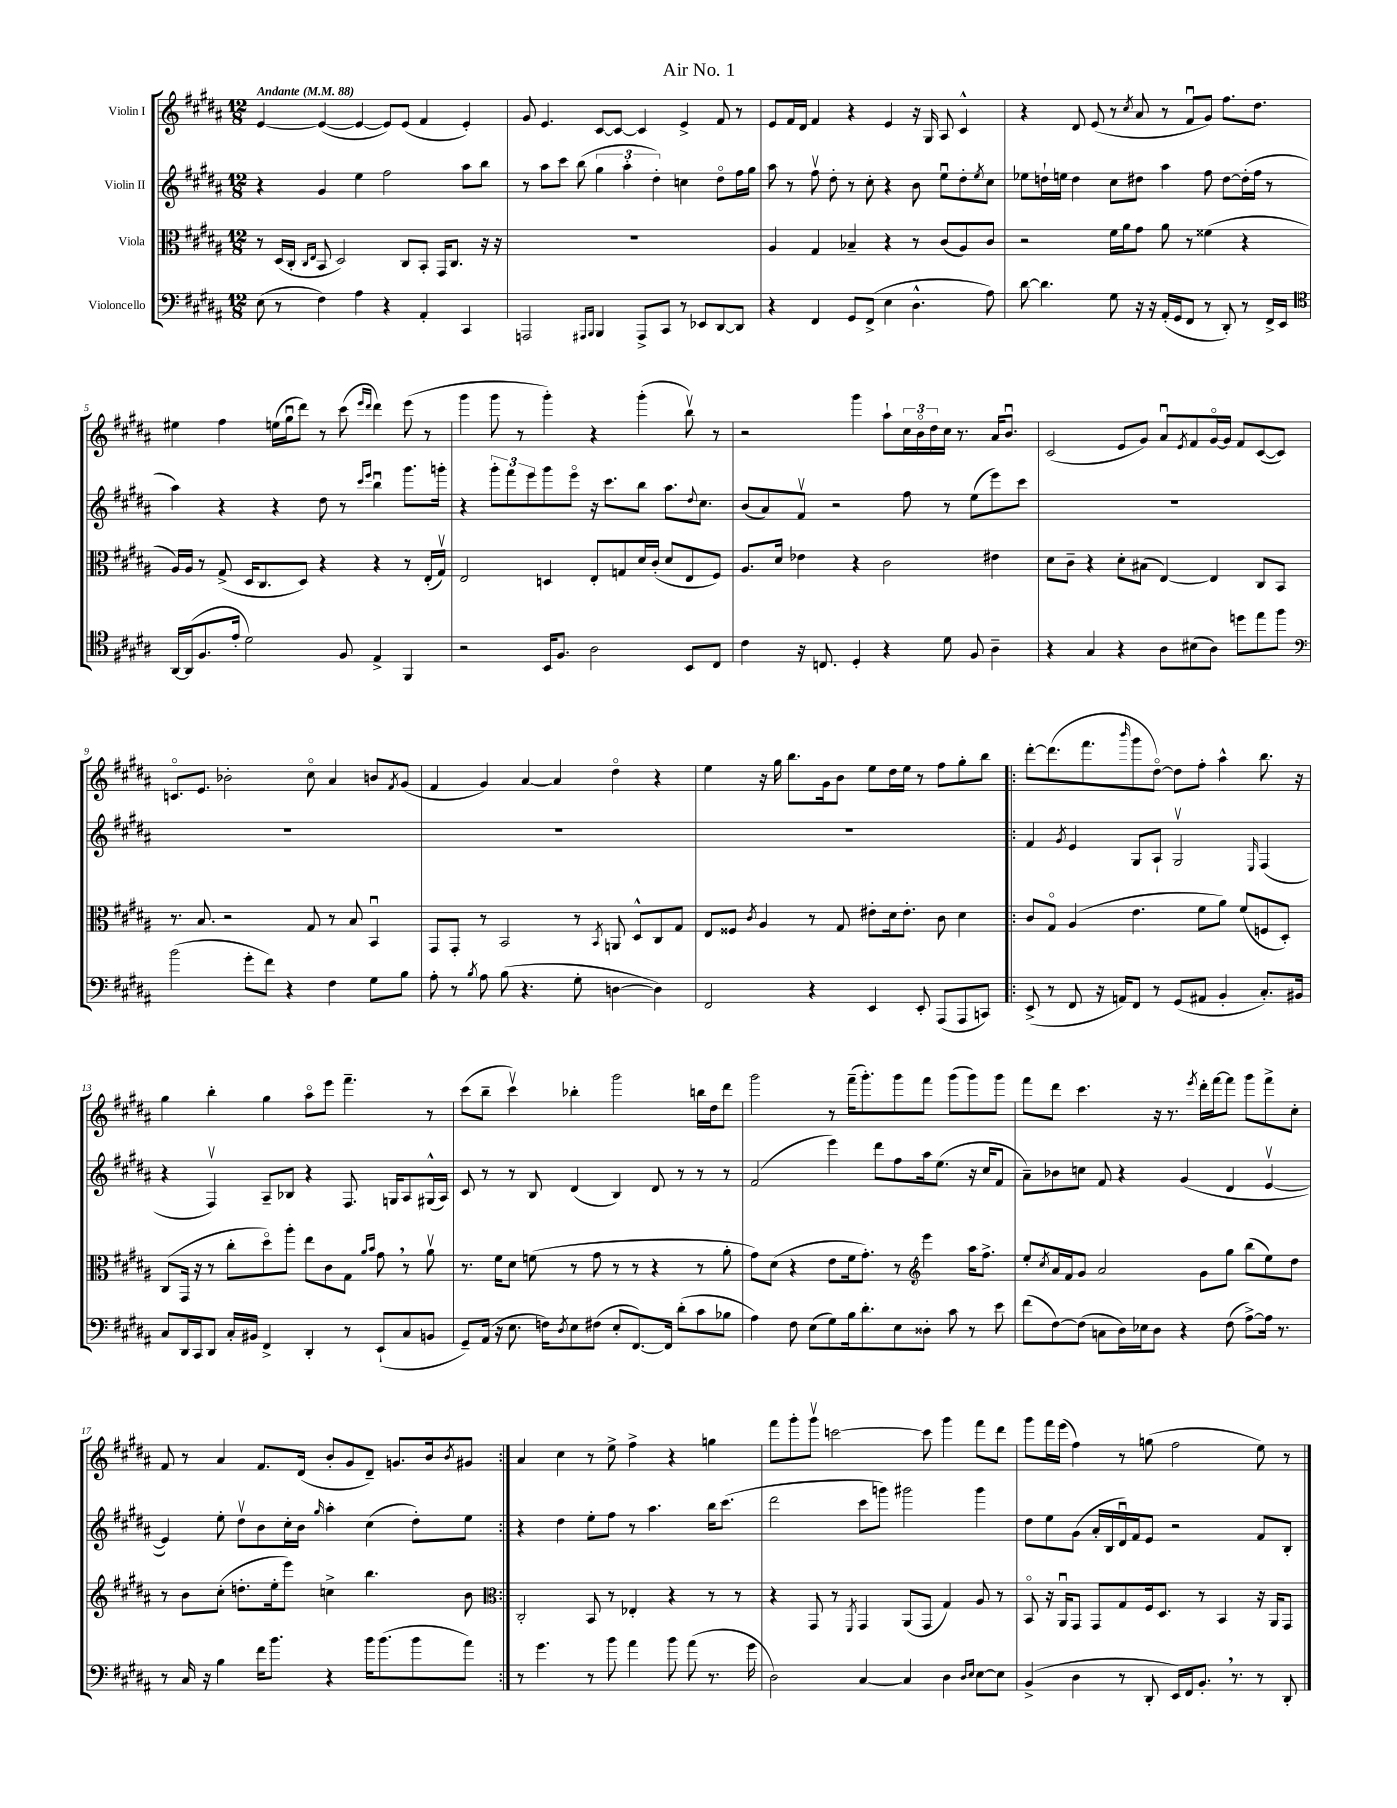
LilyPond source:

\header { title = "Air No. 1" }
<<
\new StaffGroup <<
\new Staff = "s0" \with { instrumentName = "Violin I" } {
    \clef treble \key b \major \numericTimeSignature \time 12/8 \tempo "Andante" 4 = 88
    e'4~ e'4~( e'4~ e'8) e'8( fis'4 e'4-.) |
    gis'8 e'4. cis'8~ cis'8~ cis'4 e'4-> fis'8 r8 |
    e'8 fis'16 dis'16 fis'4 r4 e'4 r16 gis16 ais8 cis'4-^ |
    r4 dis'8 e'8( r8 \acciaccatura { cis''8 } ais'8 r8 fis'8\downbow gis'8) fis''8. dis''8. |
    eis''4 fis''4 e''16( gis''16\downbow dis'''8) r8 cis'''8( \grace { e'''16 dis'''16 } dis'''4) e'''8( r8 |
    gis'''4 gis'''8 r8 gis'''4-.) r4 gis'''4-.( b''8\upbow) r8 |
    r2 gis'''4 ais''8-! \tuplet 3/2 { cis''16 b'16\flageolet dis''16 } cis''16 r8. ais'16 b'8.\downbow |
    cis'2( e'8 gis'8) ais'8\downbow \acciaccatura { e'8 } fis'8 gis'16~\flageolet gis'16 fis'8 cis'8~( cis'8) |
    c'8.\flageolet e'8. bes'2-. cis''8\flageolet ais'4 b'8 \acciaccatura { fis'8 } gis'8( |
    fis'4 gis'4) ais'4~ ais'4 dis''4\flageolet r4 |
    e''4 r16 gis''16 b''8. gis'16 b'8 e''8 dis''16 e''16 r8 fis''8 gis''8-. b''8 |
    \repeat volta 2 { dis'''8~-. dis'''8.( fis'''8. \grace { b'''16 } gis'''8 dis''8~\flageolet) dis''8 fis''8-. ais''4-^ b''8. r16 |
    gis''4 b''4-. gis''4 ais''8\flageolet e'''8 fis'''4.-- r8 |
    cis'''8( b''8-- cis'''4\upbow) bes''4-. gis'''2 b''16 dis''16 dis'''8 |
    gis'''2 r8 fis'''16--( gis'''8.-.) gis'''8 fis'''8 gis'''8( gis'''8) gis'''8 |
    fis'''8 dis'''8 cis'''4. r16 r8. \acciaccatura { e'''8 } dis'''16-. fis'''16~ fis'''8 gis'''8 fis'''8-> cis''8-. |
    fis'8 r8 ais'4 fis'8. dis'16( b'8-. gis'8 dis'8--) g'8. b'16 \acciaccatura { b'8 } gis'8 | }
    ais'4 cis''4 r8 e''8-> fis''4-> r4 g''4 |
    fis'''8 gis'''8-. gis'''8\upbow c'''2~ c'''8 gis'''4 fis'''8 dis'''8 |
    gis'''8 fis'''16 e'''16( fis''4) r8 g''8( fis''2 e''8) r8 \bar "|." |
}
\new Staff = "s1" \with { instrumentName = "Violin II" } {
    \clef treble \key b \major \numericTimeSignature \time 12/8
    r4 gis'4 e''4 fis''2 ais''8 b''8 |
    r8 ais''8 cis'''8 b''8( \tuplet 3/2 { gis''4 ais''4-. dis''4-.) } c''4 dis''8\flageolet fis''16 gis''16 |
    ais''8 r8 fis''8\upbow dis''8-. r8 cis''8-. r4 b'8 e''8\downbow dis''8-. \acciaccatura { e''8 } cis''8 |
    ees''8 d''16-! e''16 d''4 cis''8 dis''8 ais''4 fis''8 dis''8~ dis''16-.( fis''16 r8 |
    ais''4) r4 r4 dis''8 r8 \grace { cis'''16 e'''16 } b''4\downbow gis'''8. g'''16-. |
    r4 \tuplet 3/2 { gis'''8-. fis'''8 e'''8 } gis'''8 e'''8\flageolet r16 cis'''8. b''8 ais''8. \appoggiatura { dis''8 } cis''8. |
    b'8( ais'8) fis'8\upbow r2 fis''8 r8 e''8( e'''8) cis'''8 |
    R1. |
    R1. |
    R1. |
    R1. |
    \repeat volta 2 { fis'4 \acciaccatura { gis'8 } e'4 gis8 ais8-! gis2\upbow \grace { e16 } fis4( |
    r4 fis4\upbow) ais8-- bes8 r4 fis8. g16 ais8 gis16-^( ais16) |
    cis'8 r8 r8 b8 dis'4( b4) dis'8 r8 r8 r8 |
    fis'2( e'''4) dis'''8 fis''8 ais''16 e''8.( r16 cis''16 fis'8 |
    ais'8--) bes'8 c''8 fis'8 r4 gis'4( dis'4 e'4~\upbow |
    e'4) e''8-. dis''8\upbow b'8 cis''16-. b'16 \grace { gis''16 } ais''4-. cis''4( dis''8-.) e''8 | }
    r4 dis''4 e''8-. fis''8 r8 ais''4. b''16 cis'''8.( |
    dis'''2 cis'''8 g'''8) gis'''2 gis'''4 |
    dis''8 e''8 gis'8( ais'16-. b16 dis'16\downbow) fis'16 e'8 r2 fis'8 b8-. \bar "|." |
}
\new Staff = "s2" \with { instrumentName = "Viola" } {
    \clef alto \key b \major \numericTimeSignature \time 12/8
    r8 dis16( cis16-. \grace { cis16 e16 } b,8 dis2) cis8 b,8-. gis,16 cis8. r16 r16 |
    R1. |
    ais4 gis4 bes4-- r4 r8 cis'8( ais8) cis'8 |
    r2 fis'16 ais'16 gis'8 ais'8 r8 fisis'4( r4 |
    ais16) ais16 r8 gis8->( dis16 cis8. dis8) r4 r4 r8 e16-.( gis16\upbow) |
    e2 d4 e8-. g8 dis'16 cis'16-.( dis'8 e8 fis8) |
    ais8. dis'16 ees'4 r4 cis'2 eis'4 |
    dis'8 cis'8-- r4 dis'8-. bis8( e4~) e4 cis8 b,8 |
    r8. b8. r2 gis8 r8 b8 b,4\downbow |
    gis,8 gis,8-. r8 b,2 r8 \acciaccatura { b,8 } a,8 dis8-^ cis8 gis8 |
    e8 fisis8 \acciaccatura { cis'8 } ais4 r8 gis8 eis'8-. dis'16 eis'8.-. cis'8 dis'4 |
    \repeat volta 2 { cis'8 gis8\flageolet ais4( e'4. fis'8 ais'8) fis'8( f8 dis8-.) |
    cis8( gis,16 r16 r8 cis''8-. dis''8\flageolet) ais''8-. e''8 cis'8 gis8 \grace { ais'16 b'16 } gis'8 \breathe r8 ais'8\upbow |
    r8. fis'16 dis'8 f'8( r8 gis'8 r8 r8 r4 r8 ais'8-. |
    gis'8) dis'8( r4 e'8 fis'16 gis'8.-.) r8 \clef treble e'''4 ais''16 fis''8.-> |
    e''8-. \acciaccatura { cis''8 } ais'16 fis'16 gis'8 ais'2 gis'8 gis''8 b''8( e''8) dis''8 |
    r8 b'8 cis''8-.( d''8.-. e''16-. e'''8) c''4-> b''4. b'8 | }
    \clef alto cis2-. b,8 r8 ees4-. r4 r8 r8 |
    r4 gis,8 r8 \acciaccatura { fis,8 } gis,4 ais,8( gis,8 gis4) ais8 r8 |
    b,8\flageolet r16 ais,16\downbow gis,8 gis,8 gis8 fis16 dis8. r8 b,4 r16 ais,16 gis,8 \bar "|." |
}
\new Staff = "s3" \with { instrumentName = "Violoncello" } {
    \clef bass \key b \major \numericTimeSignature \time 12/8
    e8( r8 fis4) ais4 r4 ais,4-. cis,4 |
    a,,2 \grace { ais,,16 b,,16 } b,,4 ais,,8-> cis,8 r8 ees,8 dis,8~ dis,8 |
    r4 fis,4 gis,8 fis,8->( e4 dis4.-^ ais8) |
    dis'8~ dis'4. gis8 r16 r16 ais,16-.( gis,16 fis,8 r8 dis,8-.) r8 fis,16-> e,16 |
    \clef tenor ais,16~ ais,16( fis8. e'16-. dis'2) fis8 e4-> fis,4 |
    r2 b,16 fis8. ais2 b,8 cis8 |
    cis'4 r16 c8. dis4-. r4 dis'8 fis8 ais4-- |
    r4 gis4 r4 ais8 bis8( ais8) d''8 e''8 fis''8 |
    \clef bass b'2( gis'8-. fis'8) r4 fis4 gis8 b8 |
    ais8-. r8 \acciaccatura { b8 } ais8 b8( r4. gis8-. d4~ d4) |
    fis,2 r4 e,4 e,8-. ais,,8( ais,,8 c,8) |
    \repeat volta 2 { e,8->( r8 fis,8 r16 a,16) fis,8 r8 gis,8( ais,8 b,4-. cis8.-.) bis,16 |
    cis8 dis,16 cis,16 dis,8 cis16-. bis,16 fis,4-> dis,4-. r8 e,8-!( cis8 b,8 |
    gis,8--) ais,16( r16 e8. f16) \acciaccatura { dis8 } e8 fis8( e8-. fis,8.~) fis,16 dis'8-.( cis'8 bes8 |
    ais4) fis8 e8( gis8) b16 dis'8.-. e8 disis8-. cis'8 r8 e'8 |
    fis'8( fis8~) fis8( c8 dis16) ees16 dis8 r4 fis8( ais8~->) ais16 r8. |
    r8 cis16 r16 b4 fis'16 b'8. r4 b'16 b'8.( b'8 ais'8) | }
    r8 gis'4. r8 b'8 ais'4 b'8 ais'8( r8. gis'16 |
    dis2) cis4~ cis4 dis4 \grace { dis16 e16 } e8~ e8 |
    b,4->( dis4 r8 dis,8-. e,16) fis,16 b,8.-. \breathe r8. r8 dis,8-. \bar "|." |
}
>>
>>
